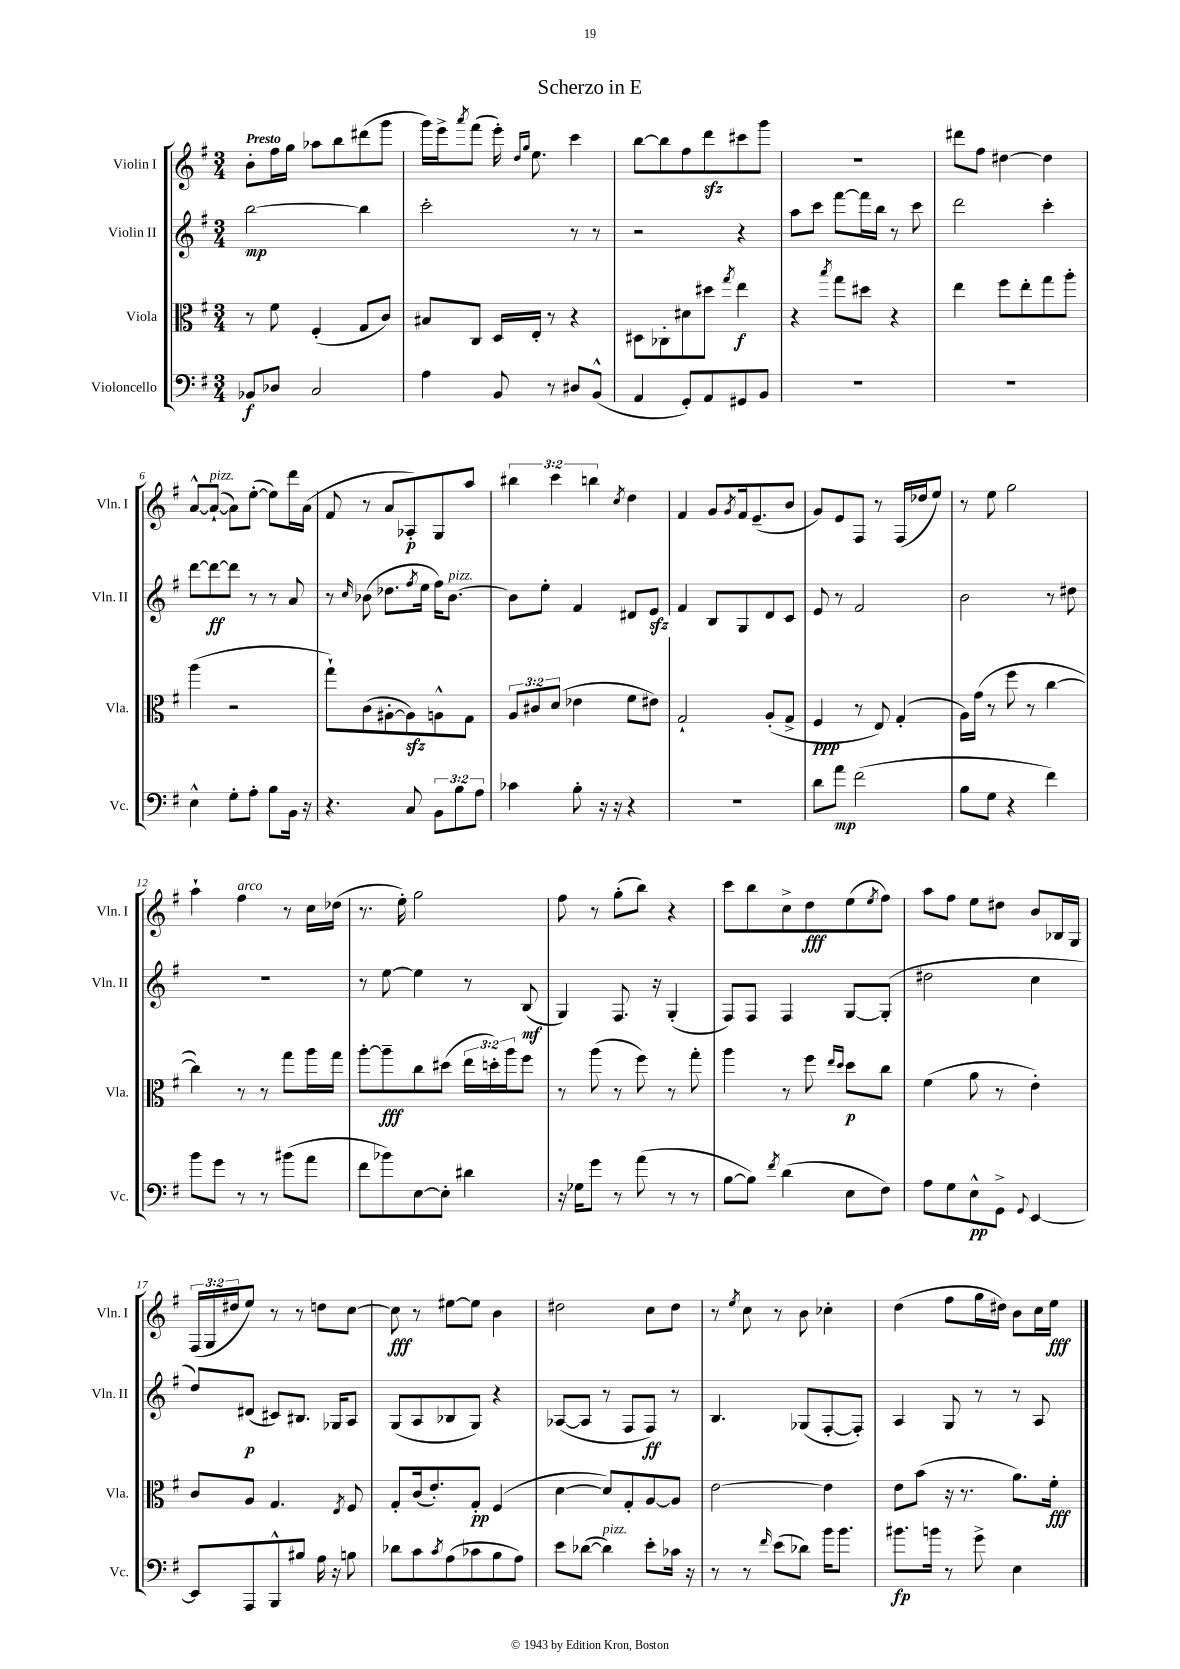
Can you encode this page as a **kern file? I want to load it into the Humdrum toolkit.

**kern	**kern	**kern	**kern
*staff4	*staff3	*staff2	*staff1
*clefF4	*clefC3	*clefG2	*clefG2
*k[f#]	*k[f#]	*k[f#]	*k[f#]
*M3/4	*M3/4	*M3/4	*M3/4
8BB-/L	8r	[2bb\	8b'\L
8D-/J	8f#\	.	16ff#\L
.	.	.	16gg\JJ
2C/	(4F#'/	.	8aa-\L
.	.	.	8bb\
.	8G/L	4bb\]	(8ddd#\
.	8c/J)	.	8ggg\J
=	=	=	=
4A\	8B#/L	2ccc'\	16ggg\LL)
.	.	.	16eee^\J
.	.	.	8qaaa/
.	8C/J	.	(8fff#\J
8BB/	16D/LL	.	16eee'\)
.	.	.	16qqdd/LL
.	.	.	16qqgg/JJ
.	16E'/JJ	.	8.ee\
8r	8r	.	.
8D#/L	4r	8r	4ccc\
(8BB^^/J	.	8r	.
=	=	=	=
4AA/	8D#\L	2r	[8bb\L
.	8C-'\	.	8bb\]
8GG'/L)	8d#\	.	8ff#\
8AA/	8dd#\J	.	8ddd\
.	8qgg/	.	.
8GG#/	4ee\	4r	8ccc#\
8BB/J	.	.	8ggg\J
=	=	=	=
2.r	4r	8aa\L	2.r
.	.	8ccc\J	.
.	8qbb/	.	.
.	8gg\L	[8fff#\L	.
.	8dd#\J	16fff#\]L	.
.	.	16bb\JJ	.
.	4r	8r	.
.	.	8ccc\	.
=	=	=	=
2.r	4ee\	2ddd\	8ddd#\L
.	.	.	8ff#\J
.	8ff#\L	.	[4dd#\
.	8ee'\	.	.
.	8gg\	4ccc'\	4dd#\]
.	8aa'\J	.	.
=	=	=	=
4E^^\	(4aa\	[8ddd\L	[8a^^/L
.	.	8ddd\_	(8a`/_J
8G'\L	2r	8ddd\]J	8a\]L)
8A'\J	.	8r	([8ee'\J
8B\L	.	8r	8ee\]L)
16BB\Jk	.	8a/	16ddd\L
16r	.	.	(16a\JJ
=	=	=	=
4.r	8gg`\L)	8r	8f#/
.	.	16qqcc/	.
.	(8c\	(8b-\	8r
.	[8A#'\	8.dd-\L	8a/L
8C/	8A#\])	.	8A-'/)
.	.	8qff#/	.
.	.	16ee\Jk	.
12BB\L	8A^^\	16ff#\LK)	8G/
.	.	[8.b-\J	.
12B\	.	.	.
.	8G\J	.	8aa/J
12A\J	.	.	.
=	=	=	=
4c-\	12A/L	8b-\]L	6bb#\
.	12c#/	.	.
.	.	8ee'\J	.
.	(12d/J	.	6ccc\
8B'\	4e-\	4f#/	.
.	.	.	6bb\
16r	.	.	.
16r	.	.	.
.	.	.	8qcc/
4r	8f#\L	8d#/L	4dd\
.	8e#\J)	8e/J	.
=	=	=	=
2.r	2G`/	4f#/	4f#/
.	.	8B/L	8g/L
.	.	.	8qg/
.	.	8G/	16f#/k
.	.	.	(8.e~/
.	(8A'/L	8d/	.
.	8G^/J	8c/J	8b/J
=	=	=	=
8d\L	4F#/	8e/	8g/L)
8a\J	.	8r	8e/
(2f#\	8r	2f#/	8F#/J
.	8E/)	.	8r
.	(4G'/	.	(16F#/LL
.	.	.	16dd-/J
.	.	.	8ee/J)
=	=	=	=
8B\L	16A\LL)	2b\	8r
.	(16g\JJ	.	.
8G\J	8r	.	8ee\
4r	8ff#\	.	2gg\
.	8r	.	.
4f#\)	[4cc\	8r	.
.	.	8dd#\	.
=	=	=	=
8b\L	4cc\])	2.r	4aa`\
8g\J	.	.	.
8r	8r	.	4ff#\
8r	8r	.	.
(8b#\L	8gg\L	.	8r
8a\J	16aa\L	.	16cc\LL
.	16gg\JJ	.	(16dd-\JJ
=	=	=	=
8f#\L	[8aa'\L	8r	8.r
8b-\)	8aa~\]	[8ee\	.
.	.	.	16ee'\)
[8E\	8cc\	4ee\]	2gg\
8E'\]J	(8dd#\J	.	.
4d#\	24ee\LL	8r	.
.	24dd'\)	.	.
.	24aa\J	.	.
.	8ff#\J	(8B/	.
=	=	=	=
16r	8r	4G/)	8ff#\
16G-\LK	.	.	.
8g\J	(8aa\	.	8r
8r	8r	8.F#/	(8gg'\L
(8a\	8ff#\)	.	8bb\J)
.	.	16r	.
8r	8r	(4G'/	4r
8r	8gg'\	.	.
=	=	=	=
[8B\L	4aa\	8F#/L)	8ccc\L
8B\]J)	.	8F#/J	8bb\
8qf#/	.	.	.
(4d\	8r	4F#/	8cc^\
.	8ff#\	.	8dd\
.	16qqee/LL	.	.
.	16qqdd/JJ	.	.
8E\L	8dd\L	[8G/L	(8ee\
.	.	.	8qee/
8F#\J)	8cc\J	(8G'/]J	8ff#\J)
=	=	=	=
8A\L	(4f#\	2dd#\	8aa\L
8G\	.	.	8ff#\J
8E^^\	8a\	.	8ee\L
8GG^\J	8r	.	8dd#\J
8qqGG/	.	.	.
[4EE/	4e'\)	4cc\	8b/L
.	.	.	16B-/L
.	.	.	16G/JJ
=	=	=	=
8EE/]L	8c/L	8dd/L)	(24F#/LL
.	.	.	24G/
.	.	.	24dd#/J
8AAA/	8A/J	(8d#/J	8ee/J)
8BBB^^/	4.G/	8c#/L)	8r
8B#/J	.	8.B#/J	8r
16A\	.	.	8dd\L
16r	.	16G-/LK	.
.	8qE/	.	.
8B\	8F#/	8A/J	[8cc\J
=	=	=	=
8d-\L	8G'/L	(8G/L	8cc\]
8c\	(16c/k	8A/	8r
.	8.e'/)	.	.
8qc/	.	.	.
(8A\	.	8B-/	[8ee#\L
8c-\	8G'/J	8G/J)	8ee#\]J
8B\	(4F#/	4r	4b\
8A\J)	.	.	.
=	=	=	=
8e\L	[4d\	([8A-/L	2dd#\
([8d-\J	.	8A-/]J	.
4d-\])	8d/]L)	8r	.
.	8G'/	8F#/L	.
8e'\L	[8A/	8F#/J)	8cc\L
16c-\Jk	8A/]J	8r	8dd#\J
16r	.	.	.
=	=	=	=
8r	[2e\	4.B/	8r
.	.	.	8qee/
8r	.	.	8cc\
16qqf#/	.	.	.
(8e\L	.	.	8r
8d-\J)	.	(8G-/L	8b\
16b\LK	4e\]	[8F#'/	4cc-'\
8.b\J	.	.	.
.	.	8F#'/]J)	.
=	=	=	=
8.b#\L	8e\L	4A/	(4dd\
.	(8b\J	.	.
16b\Jk	.	.	.
8r	16r	8G/	8ff#\L
.	8.r	.	.
8g^\	.	8r	16gg\L
.	.	.	16dd#\JJ)
4E\	8.a\L)	8r	8b\L
.	.	8A/	16cc\L
.	16f#'\Jk	.	16ee\JJ
==	==	==	==
*-	*-	*-	*-
